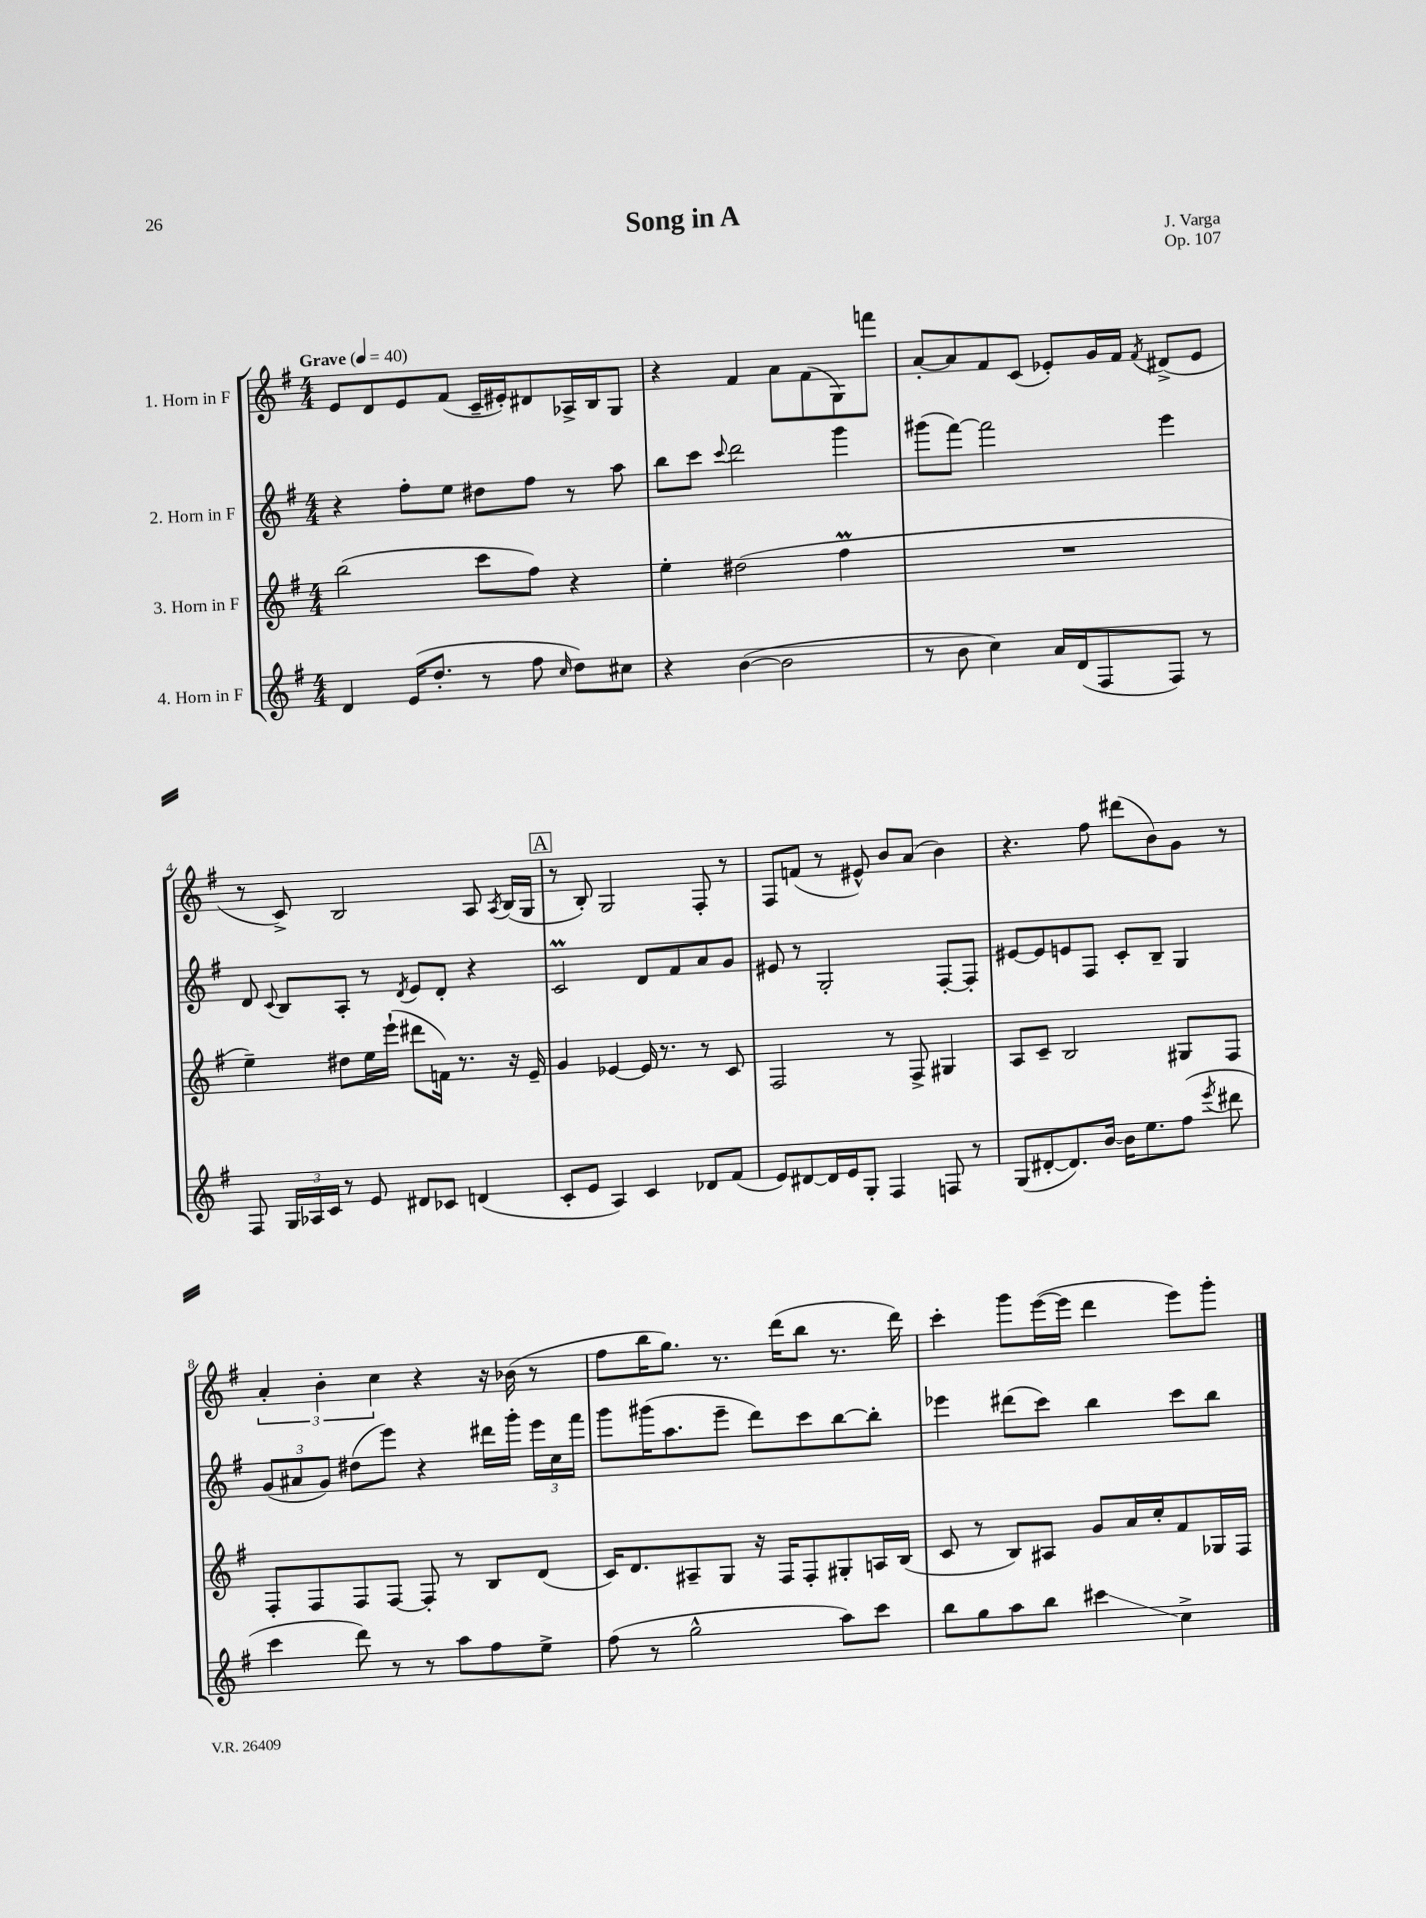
\header { title = "Song in A" composer = "J. Varga" opus = "Op. 107" }
<<
\new StaffGroup <<
\new Staff = "s0" \with { instrumentName = "1. Horn in F" } {
    \clef treble \key g \major \numericTimeSignature \time 4/4 \tempo "Grave" 4 = 40
    \autoBeamOff e'8[ d'8 e'8 fis'8]( c'16[-- eis'16-.) dis'8 aes16-> b16 g8] |
    r4 fis'4 a'8[ fis'8( g8) f'''8] |
    a'8[~-. a'8 fis'8 c'8]( ees'8[-.) g'16 fis'16] \acciaccatura { fis'8 } dis'8[->( ees'8] |
    r8 c'8->) b2 a8 \acciaccatura { a8 } b16[( g16] |
    \mark \markup { \box "A" } r8 b8-.) g2 fis8-. r8 |
    fis8[ f'8]( r8 eis'8-^) b'8[ a'8]( b'4) |
    r4. fis''8 dis'''8[( b'8) g'8] r8 |
    \tuplet 3/2 { a'4-. b'4-. c''4 } r4 r16 bes'16( r8 |
    fis''8[ b''16 g''8.]) r8. d'''16[( b''8] r8. d'''16) |
    c'''4-. g'''8[ e'''16~( e'''16] d'''4 e'''8[) g'''8]-. \bar "|." |
}
\new Staff = "s1" \with { instrumentName = "2. Horn in F" } {
    \clef treble \key g \major \numericTimeSignature \time 4/4
    \autoBeamOff r4 fis''8[-. e''8] dis''8[ fis''8] r8 a''8 |
    b''8[ c'''8] \appoggiatura { c'''8 } d'''2 g'''4 |
    gis'''8[( fis'''8]~) fis'''2 e'''4 |
    d'8 \appoggiatura { c'8 } b8[ a8]-. r8 \acciaccatura { d'8 } e'8[ d'8]-. r4 |
    \mark \markup { \box "A" } c'2\prall d'8[ fis'8 a'8 g'8] |
    eis'8 r8 g2-. fis8[~-. fis8]-. |
    eis'8[~ eis'8 e'8 fis8] c'8[-. b8]-- g4 |
    \tuplet 3/2 { g'8[( ais'8 g'8]) } dis''8[( e'''8]) r4 dis'''16[ g'''16]-. \tuplet 3/2 { e'''16[ c''16 fis'''16] } |
    g'''8[ gis'''16( a''8. e'''8]-- d'''8[) c'''8 b''8~ b''8]-. |
    ees'''4 dis'''8[( c'''8]) b''4 c'''8[ b''8] \bar "|." |
}
\new Staff = "s2" \with { instrumentName = "3. Horn in F" } {
    \clef treble \key g \major \numericTimeSignature \time 4/4
    \autoBeamOff b''2( c'''8[ fis''8]) r4 |
    e''4-. dis''2( fis''4\prall |
    R1 |
    e''4--) dis''8[ e''16 e'''16]-!( dis'''8[ f'16]) r8. r16 e'16-- |
    \mark \markup { \box "A" } g'4 ees'4~ ees'16 r8. r8 c'8 |
    fis2 r8 fis8-> gis4 |
    a8[ c'8]-- b2 gis8[ fis8] |
    fis8[-. fis8 fis8 fis8]~ fis8-. r8 b8[ d'8]( |
    c'16[) d'8. ais8-- g8] r16 fis16[ fis8-. gis8-. a16 b16]( |
    c'8 r8 b8[) ais8] g'8[ a'16 c''16-. fis'8 ges16 fis16] \bar "|." |
}
\new Staff = "s3" \with { instrumentName = "4. Horn in F" } {
    \clef treble \key g \major \numericTimeSignature \time 4/4
    \autoBeamOff d'4 e'16[( d''8.]-. r8 fis''8 \grace { c''16 } d''8[) cis''8] |
    r4 b'4~( b'2 |
    r8 b'8 c''4) a'16[ d'16( fis8 fis8]) r8 |
    fis8 \tuplet 3/2 { g16[ aes16 c'16] } r8 e'8 dis'8[ ces'8] d'4( |
    \mark \markup { \box "A" } c'8[-. e'8] a4) c'4 des'8[ fis'8]( |
    e'8[) dis'8~ dis'16 e'16 g8]-. fis4 f8 r8 |
    g8[( dis'8~-. dis'8.) b'16]~ b'16[ e''8. fis''8]( \acciaccatura { e'''8 } dis'''8 |
    c'''4 d'''8) r8 r8 a''8[ fis''8 e''8]-> |
    fis''8( r8 g''2-^ a''8[) c'''8] |
    b''8[ g''8 a''8 b''8] cis'''4\glissando c''4-> \bar "|." |
}
>>
>>
